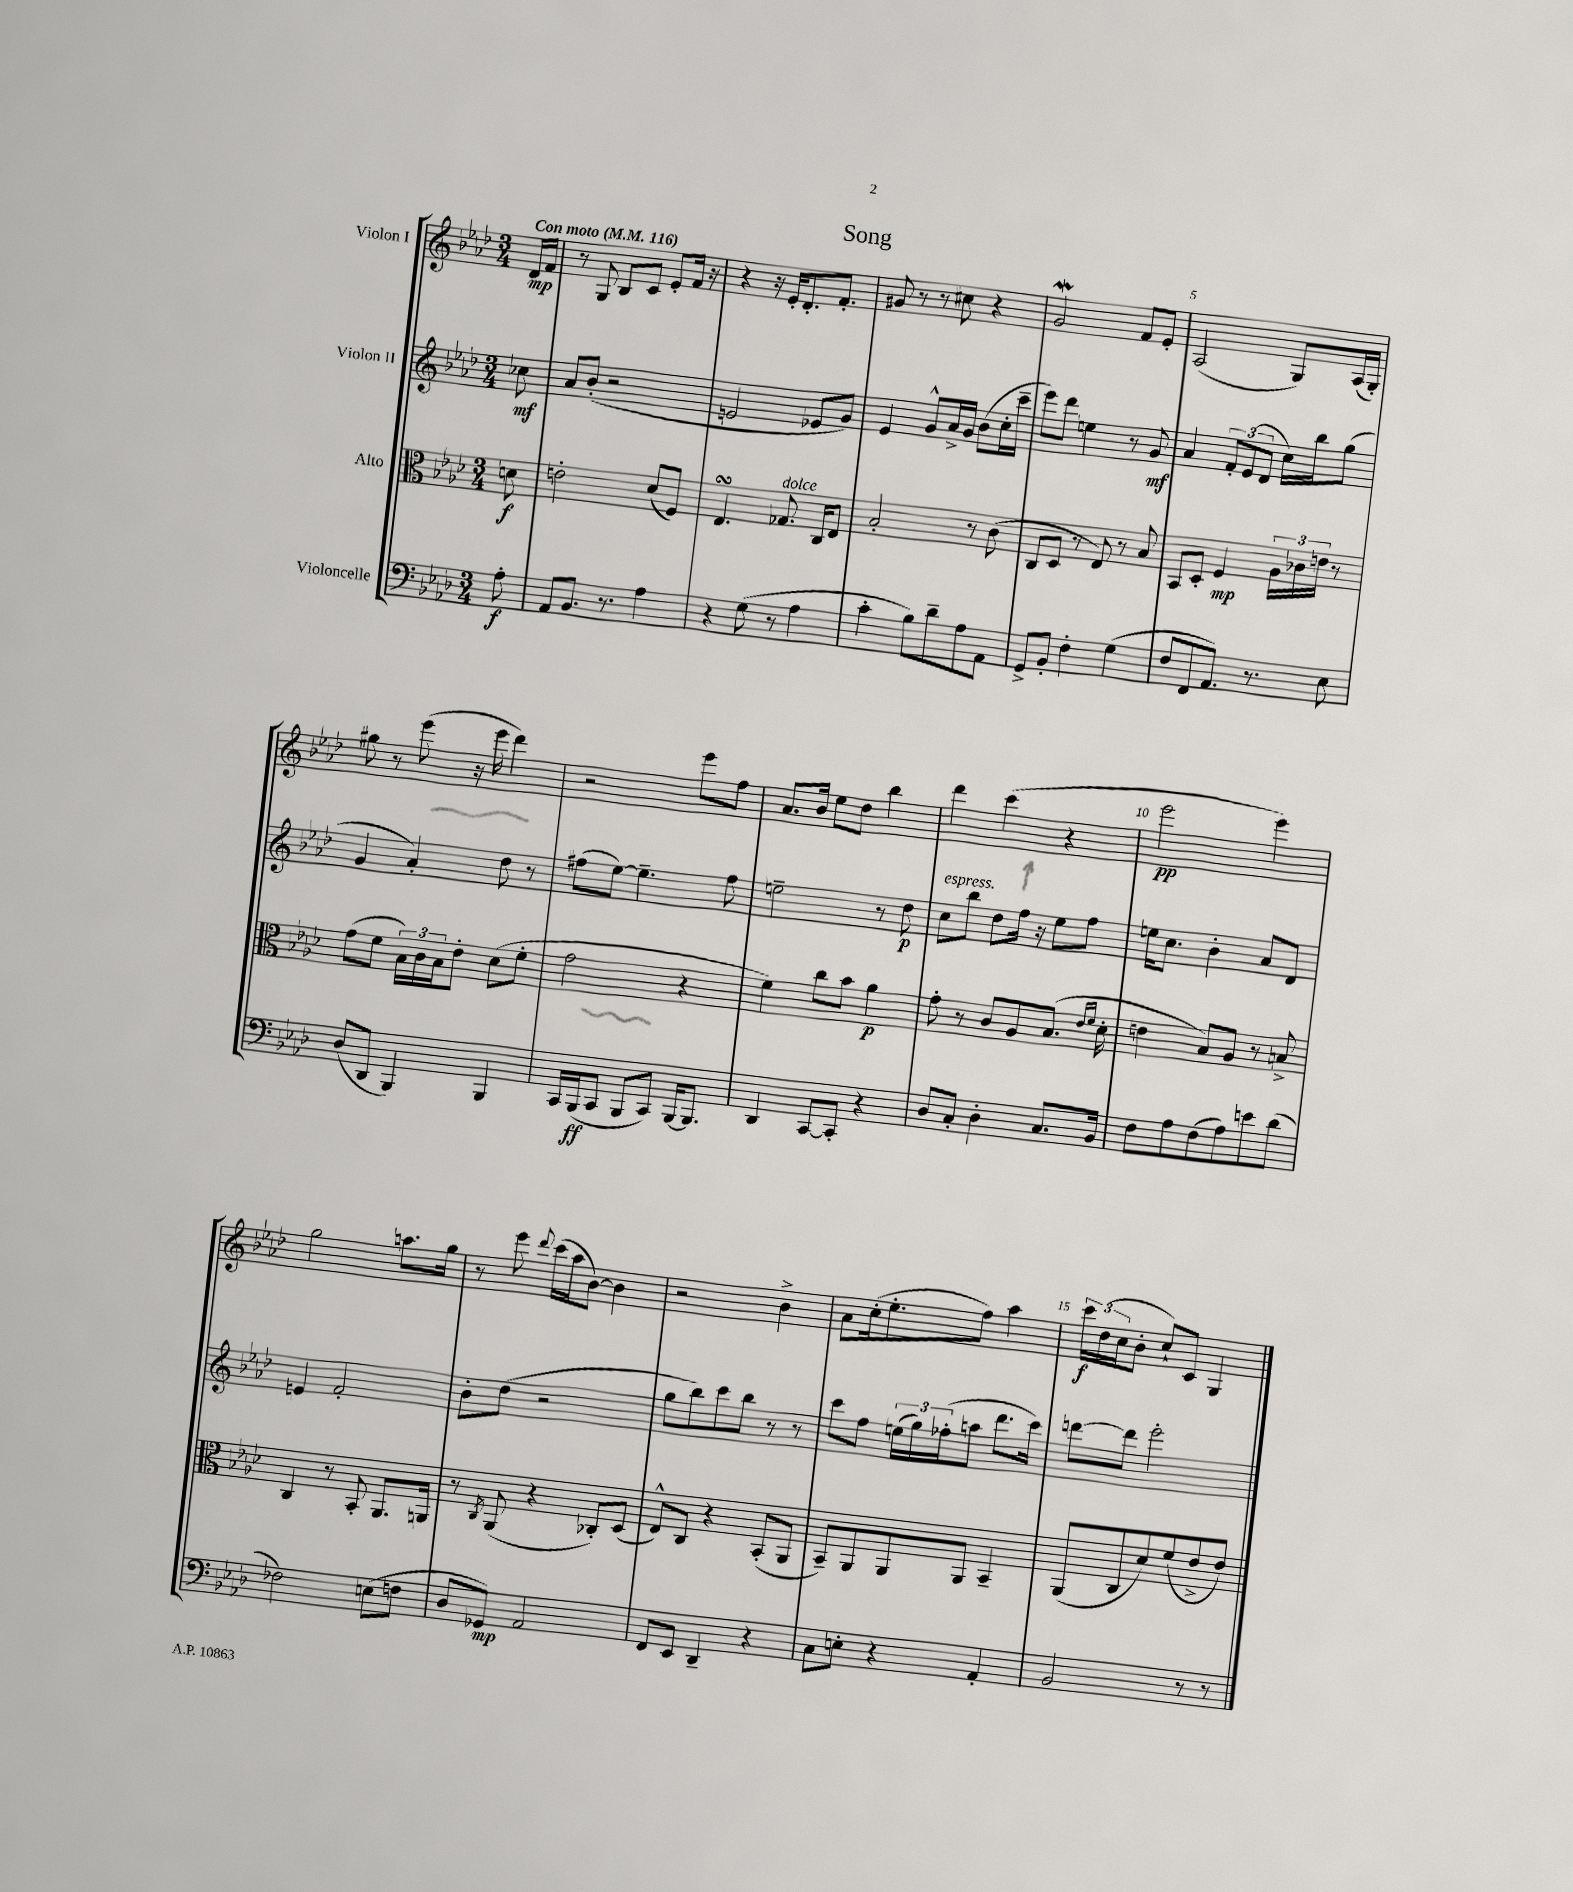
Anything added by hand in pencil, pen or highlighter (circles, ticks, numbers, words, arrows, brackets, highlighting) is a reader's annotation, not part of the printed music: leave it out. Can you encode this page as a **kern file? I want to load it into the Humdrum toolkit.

**kern	**kern	**kern	**kern
*staff4	*staff3	*staff2	*staff1
*clefF4	*clefC3	*clefG2	*clefG2
*k[b-e-a-d-]	*k[b-e-a-d-]	*k[b-e-a-d-]	*k[b-e-a-d-]
*M3/4	*M3/4	*M3/4	*M3/4
*MM116	*MM116	*MM116	*MM116
8A-'\	8d\	8cc-\	16d-/LL
.	.	.	16f/JJ
=	=	=	=
8AA-/L	2e'\	8a-/L	8r
8.BB-/J	.	(8b-'/J	8G/
.	.	2r	8B-/L
8.r	.	.	.
.	.	.	8c/J
4A-\	(8d-/L	.	8e-'/L
.	8F/J)	.	16f/Jk
.	.	.	16r
=	=	=	=
4r	4.E-/	2e/	4r
(8G\	.	.	16r
.	.	.	16e-'/LK
8r	8.G-/	.	8.d-'/
4A-\	.	8e-/L	.
.	16C/LK	.	8.f'/J
.	8E-/J	8g/J)	.
=	=	=	=
4c'\	2B-'/	4e-/	8g#/
.	.	.	8r
8B-\L)	.	8g^^/L	8r
8d-~\	.	16a-^/L	8cc#\
.	.	16g/JJ	.
8A-\	8r	(8b-\L	4r
8AA-\J	(8c\	16cc'\L	.
.	.	16ccc~\JJ	.
=	=	=	=
8GG^/L	8C/L	8eee-\L)	2g/
8BB-'/J	8D-/J	8ddd-\J	.
4F'\	8r	4ee\	.
.	8E-/)	.	.
(4G\	8r	8r	8f/L
.	8B-/	8g/	8e-'/J
=	=	=	=
8F/L	8BB-/L	4a-/	(2A-/
8FF/	8D-'/J	.	.
8.AA-/J)	4F/	12f'/L	.
.	.	(12e-/	.
.	.	12d-/J	.
8.r	.	.	.
.	24A-\LL	16cc\LL)	8G/L)
.	24c-\	.	.
.	.	16bb-\J	.
.	24e\JJ	.	.
8E-\	8r	(8gg\J	(16A-/L
.	.	.	16G'/JJ)
=	=	=	=
(8D-/L	(8g\L	4g/	8gg#\
8DD-/J	8f\J	.	8r
4BBB-/)	24B-\LL)	4a-'/)	(8eee-\
.	24c\	.	.
.	24B-\J	.	.
.	8e-'\J	.	16r
.	.	.	16eee-\
4BBB-/	(8d-\L	8dd-\	4ddd-\)
.	8f'\J	8r	.
=	=	=	=
16CC/LL	2g\	(8ff#\L	2r
(16BBB-/J	.	.	.
8CC/J	.	[8ee-\J)	.
8BBB-/L	.	4.ee-~\]	.
8CC/J)	.	.	.
[16BBB-/LK	4r	.	8eee-\L
8.BBB-/]J	.	.	.
.	.	8ff#\	8ff\J
=	=	=	=
4DD-/	4f\)	2ee~\	8.a-/L
.	.	.	16b-/Jk
[8CC/L	8cc\L	.	8ee-\L
8CC'/]J	8b-\J	.	8dd-\J
4r	4a-\	8r	4bb-\
.	.	8dd-\	.
=	=	=	=
8D-/L	8g'\	8cc\L	4ddd-\
8C'/J	8r	8bb-\J	.
4D-'\	8c/L	8dd-\L	(4ccc\
.	8A-/	16ff\Jk	.
.	.	16r	.
8.C/L	(8.B-/J	8ee-\L	4r
.	.	8ff\J	.
.	16qqe-/LL	.	.
.	16qqf/JJ	.	.
16BB-/Jk	16d-'\	.	.
=	=	=	=
8F\L	4e\	16ee\LK	2eee-\
.	.	8.cc\J	.
8A-\	.	.	.
(8F\	8B-/L)	4b-'\	.
8A-\)	8A-/J	.	.
8e\	8r	8a-/L	4eee-\)
(8d-\J	8B^/	8d-/J	.
=	=	=	=
2F-\)	4C/	4e/	2gg\
.	8r	2f'/	.
.	8BB-'/	.	.
(8E\L	8.AA-/L	.	8.aa\L
8F\J	.	.	.
.	16AA/Jk	.	16gg\Jk
=	=	=	=
8D-/L	8r	8b-'\L	8r
.	8qC/	.	.
8GG-/J)	(8AA-/	(8dd-\J	8eee-\
.	.	.	8qqddd-/
2AA-/	4r	2r	(16ccc\LL
.	.	.	16aa-\J
.	.	.	[8b-\J)
.	8C-'/L)	.	4b-\]
.	(8D-/J	.	.
=	=	=	=
8FF/L	8E-^^/L)	8gg\L	2r
8EE-/J	8C/J	8bb-\)	.
4DD-~/	4r	8ccc\	.
.	.	8bb-\J	.
4r	(8BB-'/L	8r	4b-^\
.	8AA-/J	8r	.
=	=	=	=
8C\L	8BB-~/L)	8ccc\L	8a-\L
8E'\J	8AA-/	8ff\J	(16cc'\k
.	.	.	8.ee-'\
4r	8AA-/	(24ee\LL	.
.	.	24gg\)	.
.	.	(24ff-'\J	.
.	8AA-/J	8aa\J	8ff\J)
4AA-'/	4BB-~/	8.ddd-\L	4aa-\
.	.	16ccc\Jk)	.
=	=	=	=
2BB-/	(8AA-/L	[8ddd\L	24ccc\LL
.	.	.	(24dd-\
.	.	.	24cc\J
.	8C/	8ddd\]J	8b-'\J
.	8d-/)	2eee-'\	8cc`/L)
.	(8f/	.	8c/J
8r	8e-^/	.	4G/
8r	8e-/J)	.	.
==	==	==	==
*-	*-	*-	*-
